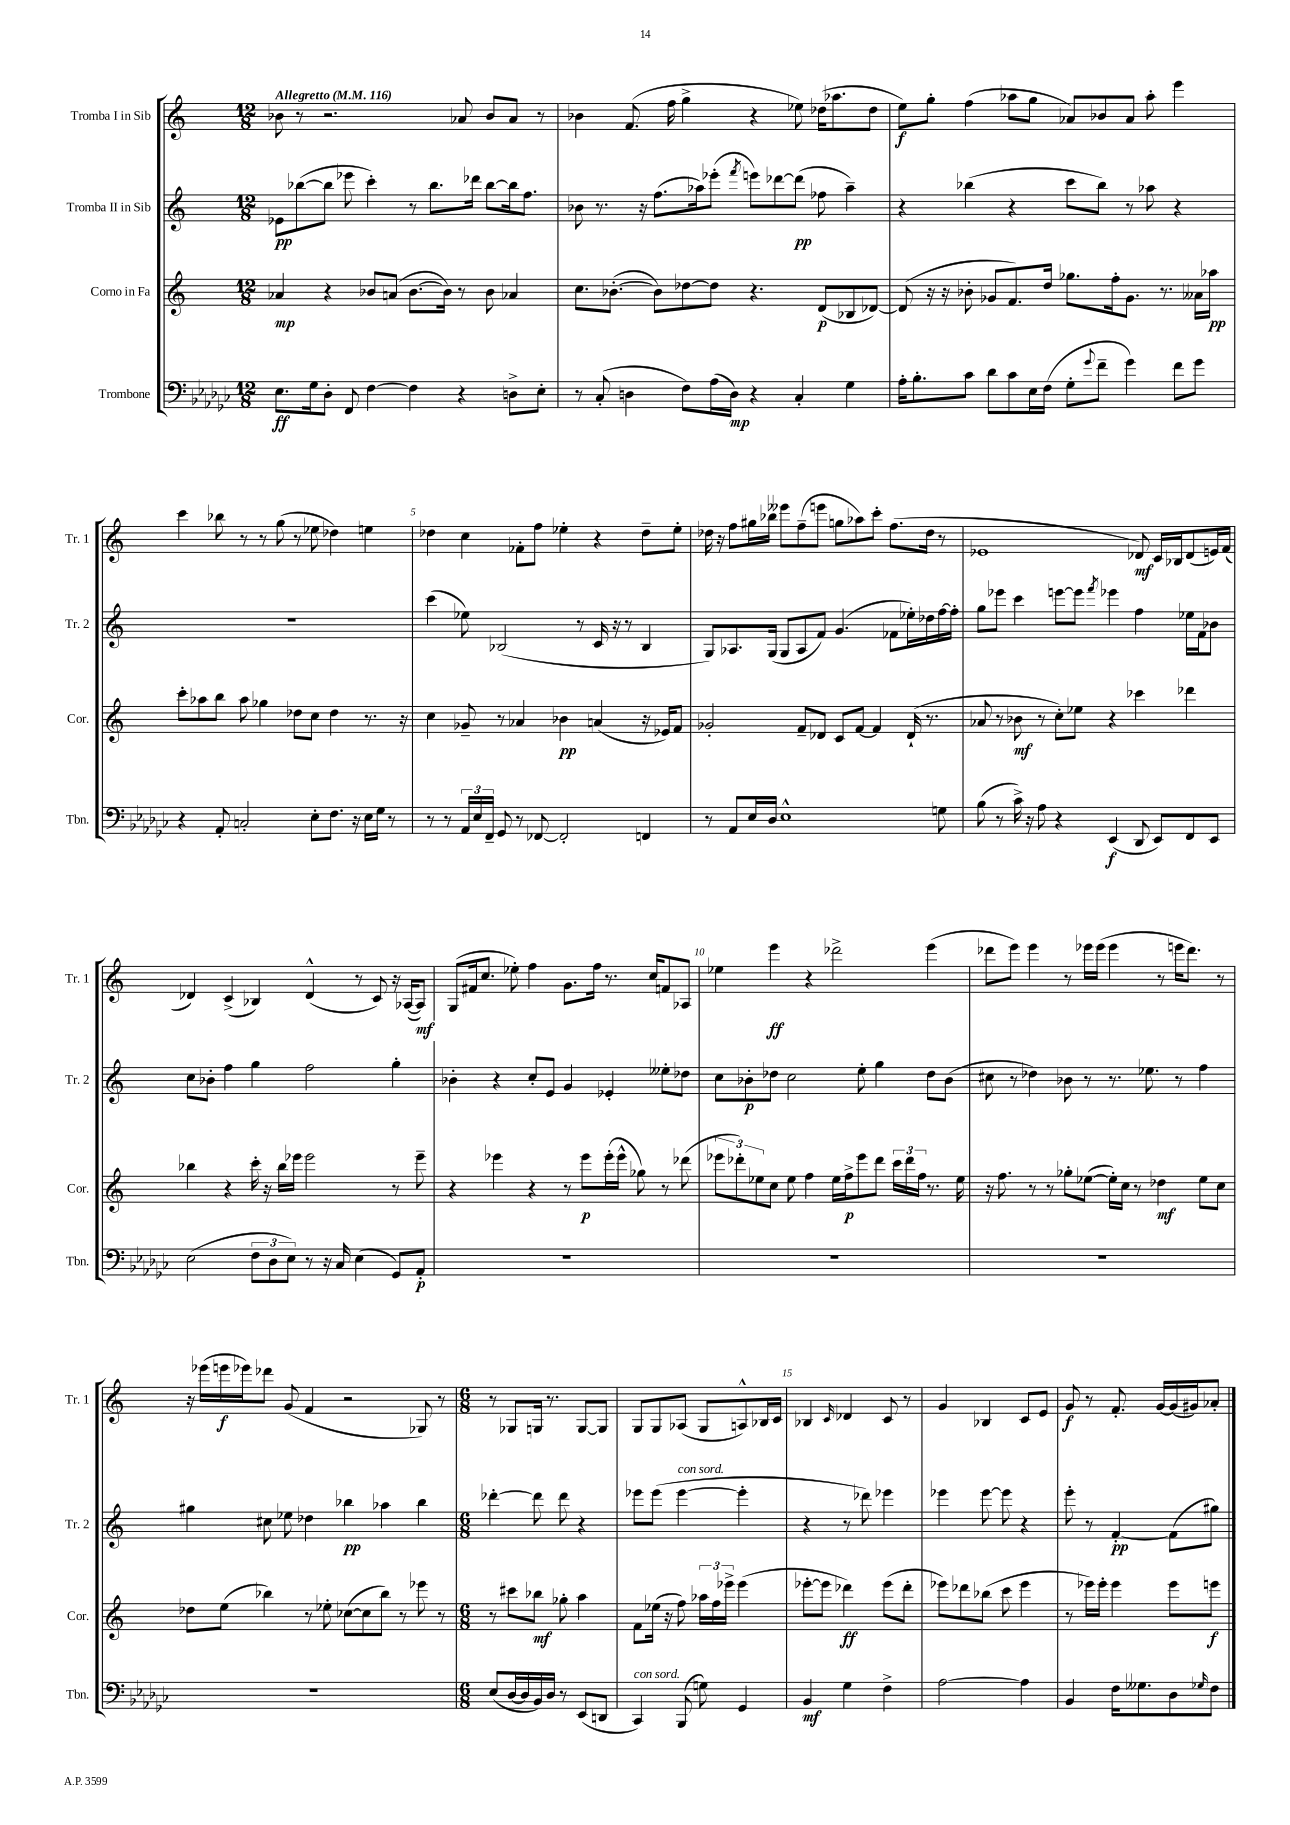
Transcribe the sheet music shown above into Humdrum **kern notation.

**kern	**dynam	**kern	**dynam	**kern	**dynam	**kern	**dynam
*part4	*part4	*part3	*part3	*part2	*part2	*part1	*part1
*staff4	*staff4	*staff3	*staff3	*staff2	*staff2	*staff1	*staff1
*I"Trombone	*	*I"Corno in Fa	*	*I"Tromba II in Sib	*	*I"Tromba I in Sib	*
*I'Tbn.	*	*I'Cor.	*	*I'Tr. 2	*	*I'Tr. 1	*
*clefF4	*	*clefG2	*	*clefG2	*	*clefG2	*
*k[b-e-a-d-g-c-]	*	*k[]	*	*k[]	*	*k[]	*
*M12/8	*	*M12/8	*	*M12/8	*	*M12/8	*
*MM116	*	*MM116	*	*MM116	*	*MM116	*
=1	=1	=1	=1	=1	=1	=1	=1
!	!	!	!	!	!	!LO:TX:a:B:t=Allegretto	!
8.E-\L	ff	4a-X/	mp	8e-X\L	pp	8b-X\	.
.	.	.	.	([8bb-X\	.	8r	.
16G-\k	.	.	.	.	.	.	.
8D-'\J	.	4r	.	8bb-\J]	.	2.r	.
8FF/	.	.	.	8eee-X\	.	.	.
[4F\	.	8b-X/L	.	4ccc'\)	.	.	.
.	.	(8an/J	.	.	.	.	.
4F\]	.	[8.b-\L	.	8r	.	.	.
.	.	.	.	8.bb-\L	.	.	.
.	.	16b-\Jk])	.	.	.	.	.
4r	.	8r	.	.	.	8a-X/	.
.	.	.	.	16ddd-X\Jk	.	.	.
.	.	8b-\	.	[8bb-\L	.	8b-/L	.
8Dn^\L	.	4a-X/	.	16bb-\k]	.	8a-/J	.
.	.	.	.	8.ff\J	.	.	.
8E-'\J	.	.	.	.	.	8r	.
=2	=2	=2	=2	=2	=2	=2	=2
8r	.	8.cc\L	.	8b-X\	.	4b-X\	.
(8C-'/	.	.	.	8.r	.	.	.
.	.	([8.b-X'\J	.	.	.	.	.
4Dn\	.	.	.	.	.	(8.f/	.
.	.	.	.	16r	.	.	.
.	.	8b-\L])	.	(8.ff\L	.	.	.
.	.	.	.	.	.	16ff\	.
8F\L)	.	[8dd-X\	.	.	.	4gg^\	.
.	.	.	.	16aa-X\k)	.	.	.
(16A-\L	.	8dd-\J]	.	(8eee-X'\J	.	.	.
16D\JJ)	mp	.	.	.	.	.	.
.	.	.	.	8qfff/	.	.	.
4r	.	4.r	.	8eeen\L)	.	4r	.
.	.	.	.	[8ddd-X\	.	.	.
4C-'/	.	.	.	(8ddd-\J]	pp	8ee-X\)	.
.	.	(8d/L	p	8ff-X\	.	(16dd-X\KL	.
.	.	.	.	.	.	8.aa-X\	.
4G-\	.	8B-X/	.	4aa-~\)	.	.	.
.	.	[8d-X/J)	.	.	.	8dd-\J	.
=3	=3	=3	=3	=3	=3	=3	=3
16A-'\KL	.	(8d-/]	.	4r	.	8ee\L)	f
8.B-'\	.	.	.	.	.	.	.
.	.	16r	.	.	.	8gg'\J	.
.	.	16r	.	.	.	.	.
8c-\J	.	8b-X'\	.	(4bb-X\	.	(4ff\	.
8d-\L	.	8g-X/L	.	.	.	.	.
8c-\	.	8.f/)	.	4r	.	8aa-X\L	.
16E-\L	.	.	.	.	.	8gg\J	.
(16F\JJ	.	16dd/Jk	.	.	.	.	.
8G-'\L	.	8.gg-X\L	.	8ccc\L	.	8a-X/L)	.
8qqg-/	.	.	.	.	.	.	.
8f~\J	.	.	.	8bb-\J)	.	8b-X/	.
.	.	16ff'\k	.	.	.	.	.
4g-\)	.	8.g-\J	.	8r	.	8a-/J	.
.	.	.	.	8aa-X\	.	8aa-'\	.
.	.	8.r	.	.	.	.	.
8f\L	.	.	.	4r	.	4eee\	.
8g-\J	.	16a--X\LL	.	.	.	.	.
.	.	16aa-X\JJ	pp	.	.	.	.
!!LO:LB:g=z
=4	=4	=4	=4	=4	=4	=4	=4
4r	.	8ccc'\L	.	1.r	.	4ccc\	.
.	.	8aa-X\	.	.	.	.	.
8AA-'/	.	8bb\J	.	.	.	8bb-X\	.
2Cn'/	.	8aa-\	.	.	.	8r	.
.	.	4gg-X\	.	.	.	8r	.
.	.	.	.	.	.	(8gg\	.
.	.	8dd-X\L	.	.	.	8r	.
8E-'\L	.	8cc\J	.	.	.	8ee-X\	.
8.F\J	.	4dd-\	.	.	.	4dd-X\)	.
16r	.	.	.	.	.	.	.
16E-\LL	.	8.r	.	.	.	4een\	.
16G-\JJ	.	.	.	.	.	.	.
8r	.	.	.	.	.	.	.
.	.	16r	.	.	.	.	.
=5	=5	=5	=5	=5	=5	=5	=5
8r	.	4cc\	.	(4ccc\	.	4dd-X\	.
8r	.	.	.	.	.	.	.
24AA-/LL	.	8g-X~/	.	8ee-X\)	.	4cc\	.
24E-/	.	.	.	.	.	.	.
24FF~/JJ	.	.	.	.	.	.	.
8GG-/	.	8r	.	(2B-X/	.	.	.
8r	.	4a-X/	.	.	.	8f-X'\L	.
[8FF-X/	.	.	.	.	.	8ff\J	.
2FF-'/]	.	4b-X\	pp	.	.	4ee-X'\	.
.	.	.	.	8r	.	.	.
.	.	(4an/	.	16c/	.	4r	.
.	.	.	.	16r	.	.	.
.	.	.	.	8r	.	.	.
4FFn/	.	16r	.	4B-/	.	8dd-~\L	.
.	.	16e-X/KL)	.	.	.	.	.
.	.	8f/J	.	.	.	8ee-'\J	.
=6	=6	=6	=6	=6	=6	=6	=6
8r	.	2g-X'/	.	8G/L)	.	16dd-X\	.
.	.	.	.	.	.	16r	.
8AA-/L	.	.	.	8.A-X/	.	8ff\L	.
16E-/L	.	.	.	.	.	16gg#X\L	.
16D-/JJ	.	.	.	(16G/Jk	.	16bb-X\JJ	.
1E-^^	.	.	.	8G/L	.	8eee--X\L	.
.	.	8f~/L	.	8A-/	.	(8ff~\	.
.	.	8d-X/J	.	8f/J)	.	8eeen\J	.
.	.	8c/L	.	(4.g/	.	8ggn\L	.
.	.	[8f/J	.	.	.	8aa-X\)	.
.	.	4f/]	.	.	.	8ccc'\J	.
.	.	.	.	8f-X\L	.	(8.ff\L	.
.	.	(16d-`/	.	16ee-X'\L)	.	.	.
.	.	8.r	.	16dd-X\	.	16dd-\Jk	.
8Gn\	.	.	.	[16ff\	.	8r	.
.	.	.	.	16ff'\JJ]	.	.	.
=7	=7	=7	=7	=7	=7	=7	=7
(8B-\	.	8a-X/	.	8gg\L	.	1e-X	.
8r	.	8r	.	8eee-X\J	.	.	.
16c-^\)	.	8b-X\	mf	4ccc\	.	.	.
16r	.	.	.	.	.	.	.
8A-\	.	8r	.	.	.	.	.
4r	.	8cc'\L)	.	[8eeen\L	.	.	.
.	.	8ee-X\J	.	8eee\J]	.	.	.
.	.	.	.	8qfff/	.	.	.
(4EE-/	f	4r	.	4eee-X\	.	.	.
8DD-/	.	4ccc-X\	.	4ff\	.	8d-X/)	mf
8EE-/L)	.	.	.	.	.	16c/LL	.
.	.	.	.	.	.	16B-X/J	.
8FF/	.	4ddd-X\	.	16ee-X\LL	.	(8d-/	.
.	.	.	.	16f\J	.	.	.
8EE-/J	.	.	.	8b-X\J	.	16en/L)	.
.	.	.	.	.	.	(16f/JJ	.
!!LO:LB:g=z
=8	=8	=8	=8	=8	=8	=8	=8
(2E-\	.	4bb-X\	.	8cc\L	.	4d-X/)	.
.	.	.	.	8b-X'\J	.	.	.
.	.	4r	.	4ff\	.	(4c^/	.
12F\L	.	16ccc'\	.	4gg\	.	4B-X/)	.
.	.	16r	.	.	.	.	.
12D-\	.	.	.	.	.	.	.
.	.	16bb-\LL	.	.	.	.	.
12E-\J)	.	.	.	.	.	.	.
.	.	16eee-X\JJ	.	.	.	.	.
8r	.	2eee-\	.	2ff\	.	(4d-^^/	.
16r	.	.	.	.	.	.	.
16C-/	.	.	.	.	.	.	.
(4E-\	.	.	.	.	.	8r	.
.	.	.	.	.	.	8c/)	.
8GG-/L)	.	8r	.	4gg'\	.	16r	.
.	.	.	.	.	.	([16A-X/KL	.
8AA-'/J	p	8eee-~\	.	.	.	8A-/J])	mf
=9	=9	=9	=9	=9	=9	=9	=9
1.r	.	4r	.	4b-X'\	.	(8G/L	.
.	.	.	.	.	.	16f#X/k	.
.	.	.	.	.	.	8.cc/J	.
.	.	4eee-X\	.	4r	.	.	.
.	.	.	.	.	.	8ee-X'\)	.
.	.	4r	.	8cc'/L	.	4ff\	.
.	.	.	.	8e/J	.	.	.
.	.	8r	.	4g/	.	8.g\L	.
.	.	8eee-\L	p	.	.	.	.
.	.	.	.	.	.	16ff\Jk	.
.	.	(16eee-'\L	.	4e-X'/	.	8.r	.
.	.	16eee-^^\JJ	.	.	.	.	.
.	.	8gg-X\)	.	.	.	.	.
.	.	.	.	.	.	16cc/KL	.
.	.	8r	.	8ee--X'\L	.	8fn/	.
.	.	(8ddd-X\	.	8dd-X\J	.	8A-X/J	.
=10	=10	=10	=10	=10	=10	=10	=10
1.r	.	12eee-X\L	.	8cc\L	.	4ee-X\	.
.	.	12ddd-X'\)	.	.	.	.	.
.	.	.	.	8b-X'\	p	.	.
.	.	12ee-X\	.	.	.	.	.
.	.	8cc\J	.	8dd-X\J	.	4eee\	ff
.	.	8ee-\	.	2cc\	.	.	.
.	.	4ff\	.	.	.	4r	.
.	.	16ee-\LL	.	.	.	2ddd-X^\	.
.	.	16ff^\J	p	.	.	.	.
.	.	8eee-\	.	8ee'\	.	.	.
.	.	8ddd-\J	.	4gg\	.	.	.
.	.	24ccc\LL	.	.	.	.	.
.	.	24ddd-\	.	.	.	.	.
.	.	24ff\JJ	.	.	.	.	.
.	.	8.r	.	8dd-\L	.	(4eee\	.
.	.	.	.	(8b-\J	.	.	.
.	.	16ee-\	.	.	.	.	.
=11	=11	=11	=11	=11	=11	=11	=11
1.r	.	16r	.	8cc#X\	.	8ddd-X\L	.
.	.	8.ff\	.	.	.	.	.
.	.	.	.	8r	.	8eee\J)	.
.	.	8r	.	4dd-X\)	.	4eee\	.
.	.	8r	.	.	.	.	.
.	.	8gg-X'\L	.	8b-X\	.	8r	.
.	.	([8ee-X\J	.	8r	.	16eee-X\LL	.
.	.	.	.	.	.	(16eee-\JJ	.
.	.	16ee-'\LL])	.	8.r	.	4eee-\	.
.	.	16cc\JJ	.	.	.	.	.
.	.	8r	.	.	.	.	.
.	.	.	.	8.ee-X\	.	.	.
.	.	4dd-X\	mf	.	.	8r	.
.	.	.	.	8r	.	16eeen\KL	.
.	.	.	.	.	.	8.ddd-\J)	.
.	.	8ee-\L	.	4ff\	.	.	.
.	.	8cc\J	.	.	.	8r	.
!!LO:LB:g=z
=12	=12	=12	=12	=12	=12	=12	=12
1.r	.	8dd-X\L	.	4gg#X\	.	16r	.
.	.	.	.	.	.	(16eee-X\LL	.
.	.	(8ee\J	.	.	.	16eeen\	f
.	.	.	.	.	.	16eee-X\J)	.
.	.	4bb-X\)	.	8cc#X\	.	8ddd-X\J	.
.	.	.	.	8ee-X\	.	(8g/	.
.	.	8r	.	4dd-X\	.	4f/	.
.	.	8ee-X'\	.	.	.	.	.
.	.	([8cc-X\L	.	4bb-X\	pp	2r	.
.	.	8cc-\]	.	.	.	.	.
.	.	8bb-\J)	.	4aa-X\	.	.	.
.	.	8r	.	.	.	.	.
.	.	8eee-X\	.	4bb-\	.	8G-X/)	.
.	.	8r	.	.	.	8r	.
=13	=13	=13	=13	=13	=13	=13	=13
*M6/8	*	*M6/8	*	*M6/8	*	*M6/8	*
(8E-/L	.	8r	.	[4ddd-X'\	.	8r	.
[16D-/L	.	8ccc#X\L	.	.	.	8G-X/L	.
16D-/]	.	.	.	.	.	.	.
16BB-/)	.	8bb-X\J	mf	8ddd-\]	.	16Gn/Jk	.
16D-/JJ	.	.	.	.	.	8.r	.
8r	.	8gg-X'\	.	8ddd-\	.	.	.
(8EE-/L	.	4aa\	.	4r	.	[8G/L	.
8DDn/J	.	.	.	.	.	8G/J]	.
=14	=14	=14	=14	=14	=14	=14	=14
!LO:TX:a:i:t=con sord.	!	!	!	!	!	!	!
4CC-/)	.	8f\L	.	8eee-X\L	.	8G/L	.
.	.	(16ee-X\Jk	.	(8eee-\J	.	8G/	.
.	.	16r	.	.	.	.	.
!	!	!	!	!LO:TX:a:i:t=con sord.	!	!	!
(8BBB-/	.	8ff\)	.	[4eee-\	.	(8A-X/J	.
8Gn\)	.	24aa-X\LL	.	.	.	8G/L	.
.	.	24ff\	.	.	.	.	.
.	.	24eee-X^\JJ	.	.	.	.	.
4GG-/	.	(4eee-\	.	4eee-'\]	.	8An^^/)	.
.	.	.	.	.	.	16B-X/L	.
.	.	.	.	.	.	16c/JJ	.
=15	=15	=15	=15	=15	=15	=15	=15
4BB-/	mf	[8eee-X'\L	.	4r	.	4B-X/	.
.	.	8eee-\J]	.	.	.	.	.
.	.	.	.	.	.	16qqc/	.
4G-\	.	4ddd-X\)	ff	8r	.	4d-X/	.
.	.	.	.	8ddd-X\)	.	.	.
4F^\	.	(8eee-\L	.	4eee-X\	.	8c/	.
.	.	8ddd-'\J	.	.	.	8r	.
=16	=16	=16	=16	=16	=16	=16	=16
[2A-\	.	8eee-X\L)	.	4eee-X\	.	4g/	.
.	.	8ddd-X\	.	.	.	.	.
.	.	(8bb-X\J	.	[8eee-\	.	4B-X/	.
.	.	8ccc\	.	8eee-\]	.	.	.
4A-\]	.	4eee-\	.	4r	.	8c/L	.
.	.	.	.	.	.	8e/J	.
=17	=17	=17	=17	=17	=17	=17	=17
4BB-/	.	8r	.	8eee'\	.	8g/	f
.	.	16eee-X\LL)	.	8r	.	8r	.
.	.	16eee-'\JJ	.	.	.	.	.
16F\KL	.	4eee-\	.	[4f'/	pp	8.f'/	.
8.G--X\	.	.	.	.	.	.	.
.	.	.	.	.	.	[16g/LL	.
8D-\	.	8eee-\L	.	(8f\L]	.	(16g/]	.
.	.	.	.	.	.	16g#X/J)	.
16qqG-X/	.	.	.	.	.	.	.
8F\J	.	8eeen\J	f	8gg#X\J)	.	8a-X'/J	.
==	==	==	==	==	==	==	==
*-	*-	*-	*-	*-	*-	*-	*-
